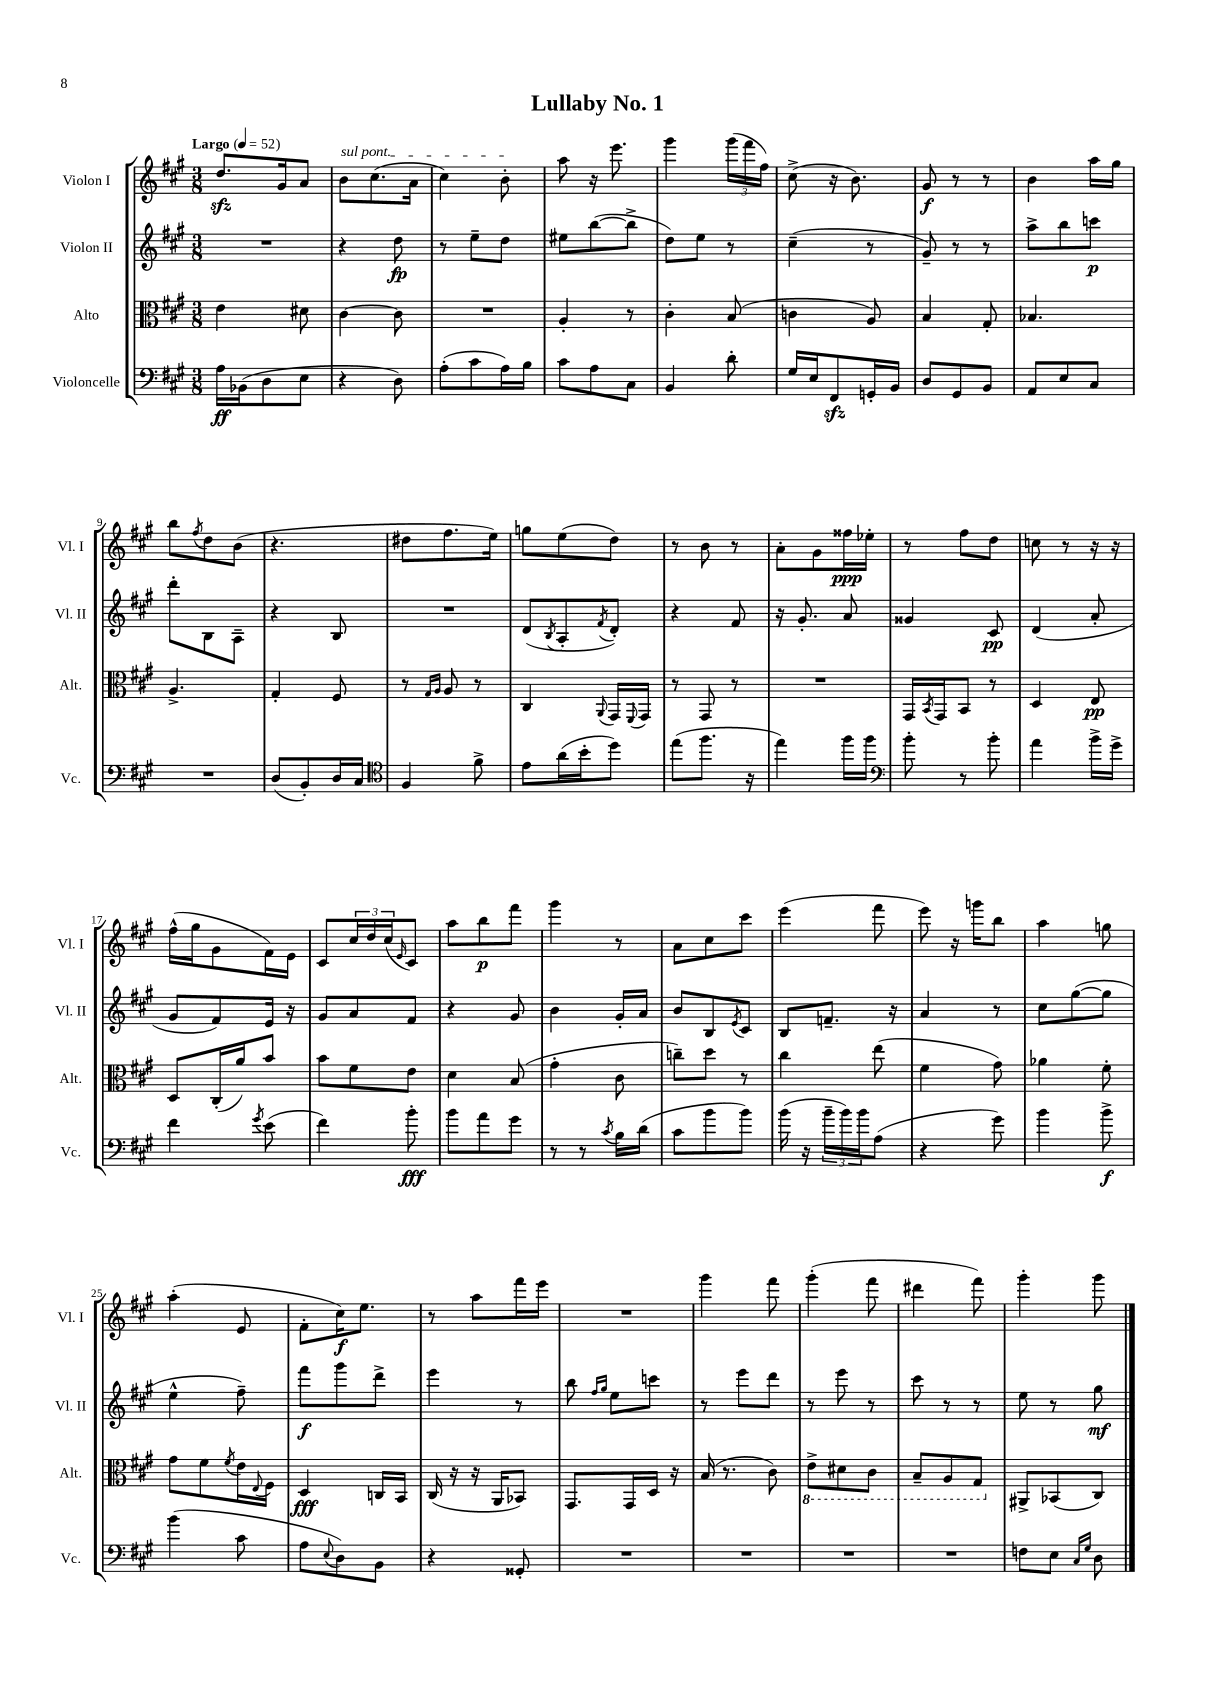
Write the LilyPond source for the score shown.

\header { title = "Lullaby No. 1" }
<<
\new StaffGroup <<
\new Staff = "s0" \with { instrumentName = "Violon I" shortInstrumentName = "Vl. I" } {
    \clef treble \key a \major \numericTimeSignature \time 3/8 \tempo "Largo" 4 = 52
    d''8.\sfz gis'16 a'8 |
    \once \override TextSpanner.bound-details.left.text = \markup { \italic "sul pont." } b'8\startTextSpan cis''8.( a'16 |
    cis''4) b'8-.\stopTextSpan |
    a''8 r16 e'''8. |
    gis'''4 \tuplet 3/2 { gis'''16( fis'''16 fis''16) } |
    cis''8->( r16 b'8.) |
    gis'8\f r8 r8 |
    b'4 a''16 gis''16 |
    b''8 \acciaccatura { fis''8 } d''8 b'8( |
    r4. |
    dis''8 fis''8. e''16) |
    g''8 e''8( d''8) |
    r8 b'8 r8 |
    a'8-. gis'8 fisis''16\ppp ees''16-. |
    r8 fis''8 d''8 |
    c''8 r8 r16 r16 |
    fis''16-^( gis''16 gis'8 fis'16) e'16 |
    cis'8 \tuplet 3/2 { cis''16 d''16 cis''16( } \grace { e'16 } cis'8) |
    a''8 b''8\p fis'''8 |
    gis'''4 r8 |
    a'8 cis''8 cis'''8 |
    e'''4( fis'''8 |
    e'''8) r16 g'''16 b''8 |
    a''4 g''8 |
    a''4-.( e'8 |
    fis'8-. cis''16\f) e''8. |
    r8 a''8 fis'''16 e'''16 |
    R4. |
    gis'''4 fis'''8 |
    gis'''4-.( fis'''8 |
    dis'''4 fis'''8) |
    gis'''4-. gis'''8 \bar "|." |
}
\new Staff = "s1" \with { instrumentName = "Violon II" shortInstrumentName = "Vl. II" } {
    \clef treble \key a \major \numericTimeSignature \time 3/8
    R4. |
    r4 d''8\fp |
    r8 e''8-- d''8 |
    eis''8 b''8~( b''8-> |
    d''8) e''8 r8 |
    cis''4--( r8 |
    gis'8--) r8 r8 |
    a''8-> b''8 c'''8\p |
    d'''8-. b8 a8-- |
    r4 b8 |
    R4. |
    d'8( \acciaccatura { b8 } a8-. \acciaccatura { fis'8 } d'8-.) |
    r4 fis'8 |
    r16 gis'8.-. a'8 |
    gisis'4 cis'8\pp |
    d'4( a'8-. |
    gis'8 fis'8) e'16 r16 |
    gis'8 a'8 fis'8 |
    r4 gis'8 |
    b'4 gis'16-. a'16 |
    b'8 b8 \acciaccatura { e'8 } cis'8 |
    b8 f'8.-- r16 |
    a'4 r8 |
    cis''8 gis''8~( gis''8 |
    e''4-^ fis''8--) |
    fis'''8\f gis'''8 d'''8-> |
    e'''4 r8 |
    b''8 \grace { fis''16 gis''16 } e''8 c'''8 |
    r8 e'''8 d'''8 |
    r8 e'''8 r8 |
    cis'''8 r8 r8 |
    e''8 r8 gis''8\mf \bar "|." |
}
\new Staff = "s2" \with { instrumentName = "Alto" shortInstrumentName = "Alt." } {
    \clef alto \key a \major \numericTimeSignature \time 3/8
    e'4 dis'8 |
    cis'4~ cis'8 |
    R4. |
    a4-. r8 |
    cis'4-. b8( |
    c'4 a8) |
    b4 gis8-. |
    bes4. |
    a4.-> |
    gis4-. fis8 |
    r8 \grace { gis16 a16 } a8 r8 |
    cis4 \appoggiatura { a,8 } gis,16 \appoggiatura { fis,8 } gis,16 |
    r8 gis,8 r8 |
    R4. |
    gis,16 \acciaccatura { b,8 } gis,16 b,8 r8 |
    d4 e8\pp |
    d8 cis16-.( a'16) b'8 |
    b'8 fis'8 e'8 |
    d'4 b8( |
    gis'4-. cis'8 |
    c''8--) d''8 r8 |
    cis''4 e''8( |
    fis'4 gis'8) |
    aes'4 fis'8-. |
    gis'8 fis'8 \acciaccatura { fis'8 } e'16 \appoggiatura { e8 } fis16 |
    d4\fff c16 b,16 |
    cis16( r16 r16 a,16 bes,8) |
    gis,8. gis,16 d16 r16 |
    b16( r8. cis'8) |
    \ottava #-1 e8-> dis8 cis8 |
    b,8-- a,8 gis,8 \ottava #0 |
    ais,8-> bes,8( cis8) \bar "|." |
}
\new Staff = "s3" \with { instrumentName = "Violoncelle" shortInstrumentName = "Vc." } {
    \clef bass \key a \major \numericTimeSignature \time 3/8
    a16\ff bes,16( d8 e8 |
    r4 d8) |
    a8-.( cis'8 a16) b16 |
    cis'8 a8 cis8 |
    b,4 d'8-. |
    gis16 e16 fis,8\sfz g,16-. b,16 |
    d8 gis,8 b,8 |
    a,8 e8 cis8 |
    R4. |
    d8( b,8-.) d16 cis16 |
    \clef tenor fis4 fis'8-> |
    e'8 a'16( b'16-. d''8) |
    e''8( fis''8. r16 |
    e''4) fis''16 fis''16 |
    \clef bass b'8-. r8 b'8-. |
    a'4 b'16-> gis'16-> |
    fis'4 \acciaccatura { gis'8 } e'8( |
    fis'4) b'8-.\fff |
    b'8 a'8 gis'8 |
    r8 r8 \acciaccatura { cis'8 } b16 d'16( |
    cis'8 b'8 b'8) |
    b'16( r16 \tuplet 3/2 { b'16-- b'16) b'16 } a8( |
    r4 gis'8) |
    b'4 b'8->\f |
    b'4( cis'8 |
    a8 \appoggiatura { e8 } d8) b,8 |
    r4 gisis,8-. |
    R4. |
    R4. |
    R4. |
    R4. |
    f8 e8 \grace { cis16 gis16 } d8 \bar "|." |
}
>>
>>
